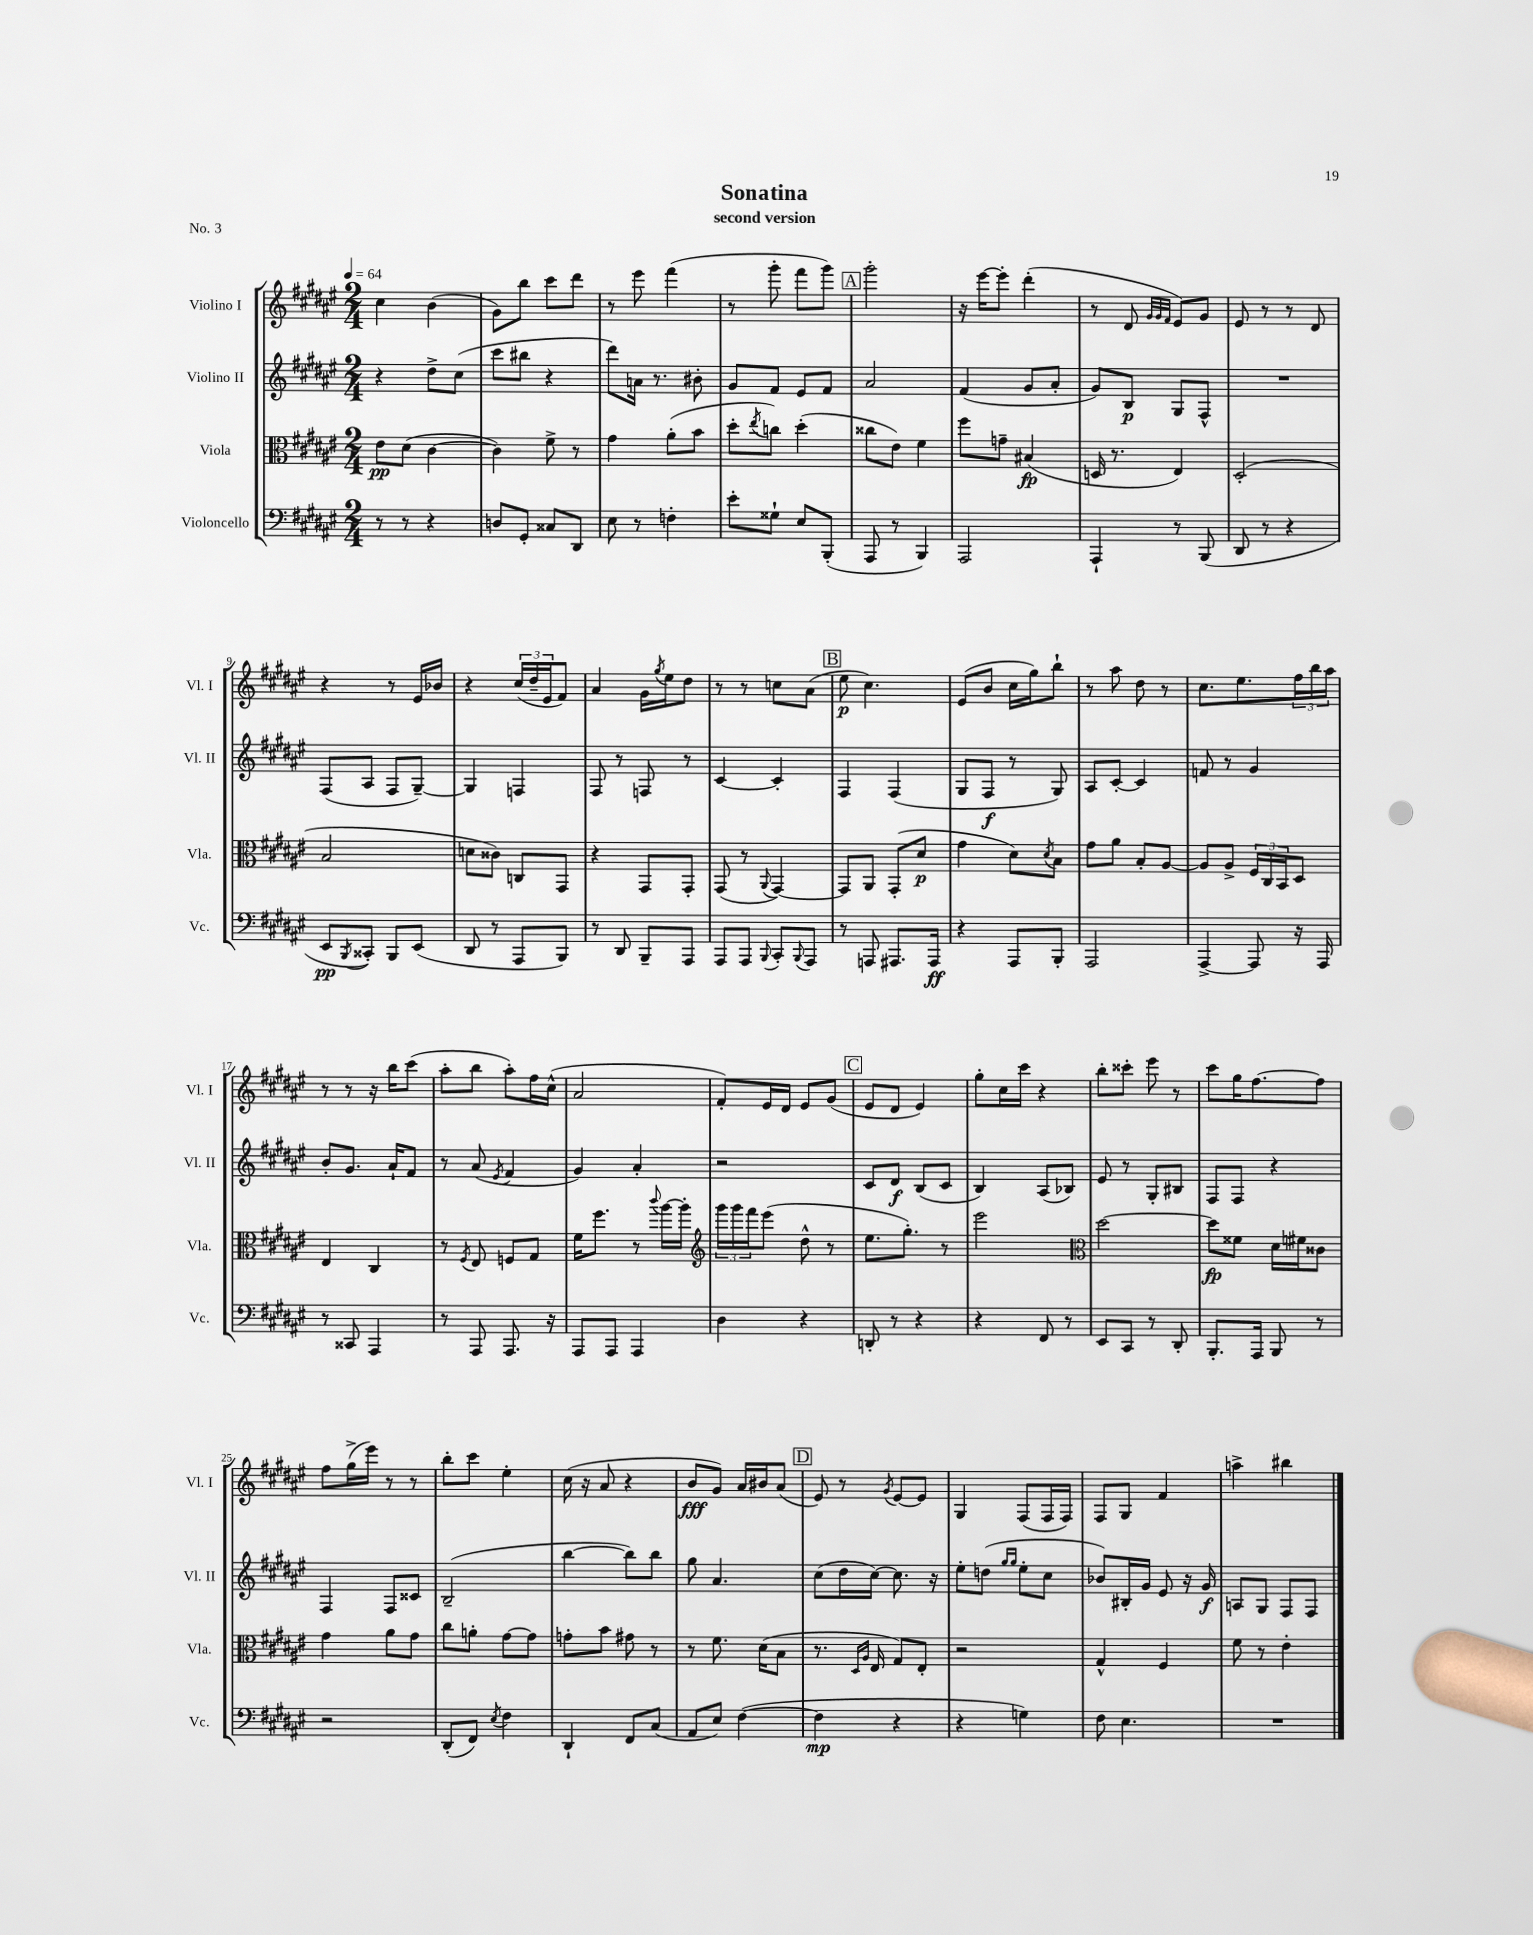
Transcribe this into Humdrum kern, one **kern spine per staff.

**kern	**kern	**kern	**kern
*staff4	*staff3	*staff2	*staff1
*clefF4	*clefC3	*clefG2	*clefG2
*k[f#c#g#d#a#e#]	*k[f#c#g#d#a#e#]	*k[f#c#g#d#a#e#]	*k[f#c#g#d#a#e#]
*M2/4	*M2/4	*M2/4	*M2/4
*MM64	*MM64	*MM64	*MM64
8r	8e#	4r	4cc#
8r	(8d#	.	.
4r	[4c#	8dd#^	(4b
.	.	(8cc#	.
=	=	=	=
8D	4c#])	8ccc#	8g#)
8GG#'	.	8bb#	8bb
8C##	8f#^	4r	8ccc#
8DD#	8r	.	8ddd#
=	=	=	=
8E#	4g#	8ddd#)	8r
8r	.	16a	8eee#
.	.	8.r	.
4F'	(8a#'	.	(4fff#
.	8b	8b#'	.
=	=	=	=
8e#'	8dd#'	8g#	8r
.	8qee#	.	.
8G##`	8cc)	8f#	8ggg#'
8E#	(4dd#'	8e#	8fff#
(8BBB'	.	8f#	8ggg#)
=	=	=	=
8AAA#	8cc##	2a#	2ggg#'
8r	8e#)	.	.
4BBB)	4f#	.	.
=	=	=	=
2AAA#	8ff#	(4f#	16r
.	.	.	[16eee#
.	8g~	.	8eee#']
.	(4B#	8g#	(4ddd#'
.	.	8a#'	.
=	=	=	=
4AAA#`	16D	8g#)	8r
.	8.r	.	.
.	.	8B	8d#
.	.	.	32qqg#
.	.	.	32qqg#
.	.	.	32qqf#
8r	4E#)	8G#	8e#)
(8BBB	.	8F#^^	8g#
=	=	=	=
8DD#	(2D#'	2r	8e#
8r	.	.	8r
4r	.	.	8r
.	.	.	8d#
=	=	=	=
8EE#	2B	(8F#	4r
8qBBB	.	.	.
8CC##')	.	8A#	.
8BBB	.	8F#	8r
(8EE#	.	[8G#~)	16e#
.	.	.	16b-
=	=	=	=
8DD#	8d	4G#]	4r
8r	8c##)	.	.
8AAA#	8C	4F	(24cc#
.	.	.	24dd#~
.	.	.	24e#
8BBB)	8GG#	.	8f#)
=	=	=	=
8r	4r	8F#	4a#
8DD#	.	8r	.
8BBB~	8GG#	8F	16g#
.	.	.	8qgg#
.	.	.	16ee#
8AAA#	8GG#'	8r	8dd#
=	=	=	=
8AAA#	(8GG#	[4c#	8r
8AAA#	8r	.	8r
8qqBBB	8qqAA#	.	.
8CC#'	[4GG#)	4c#']	8cc
8qqBBB	.	.	.
8AAA#	.	.	(8a#
=	=	=	=
8r	8GG#]	4F#	8ee#
8AAA	8AA#	.	4.cc#)
8.AAA#	(8GG#'	(4F#	.
.	8d#	.	.
16AAA#	.	.	.
=	=	=	=
4r	4g#	8G#	(8e#
.	.	8F#	8b
8AAA#	8d#)	8r	16cc#
.	.	.	16gg#)
.	8qd#	.	.
8BBB'	8B	8G#)	8bb`
=	=	=	=
2AAA#	8g#	8A#	8r
.	8a#	[8c#'	8aa#
.	8B'	4c#]	8dd#
.	[8A#	.	8r
=	=	=	=
[4AAA#^	8A#]	8f	8.cc#
.	8A#^	8r	.
.	.	.	8.ee#
8AAA#]	24F#	4g#	.
.	24C#	.	.
.	24BB	.	.
16r	8D#	.	24ff#
.	.	.	24bb
16AAA#	.	.	.
.	.	.	24aa#
=	=	=	=
8r	4E#	8b'	8r
8CC##	.	8.g#	8r
4AAA#	4C#	.	16r
.	.	16a#`	16bb
.	.	8f#	(8ccc#
=	=	=	=
8r	8r	8r	8aa#'
.	8qF#	.	.
8AAA#	8E#	(8a#	8bb
.	.	8qe#	.
8.AAA#	8F	4f#	8aa#')
.	8G#	.	16ff#
16r	.	.	(16cc#^^
=	=	=	=
8AAA#	16f#	4g#)	2a#
.	8.ff#	.	.
8AAA#	.	.	.
4AAA#	8r	4a#'	.
.	8qqccc#	.	.
.	[16aa#	.	.
.	16aa#']	.	.
=	=	=	=
*	*clefG2	*	*
4D#	24ggg#	2r	8f#')
.	24ggg#	.	.
.	24fff#	.	.
.	(8eee#	.	16e#
.	.	.	16d#
4r	8dd#^^	.	8e#
.	8r	.	(8g#
=	=	=	=
8DD'	8.ee#	8c#	8e#
8r	.	8d#	8d#
.	8.gg#')	.	.
4r	.	(8B	4e#)
.	8r	8c#	.
=	=	=	=
4r	2eee#	4B)	8gg#'
.	.	.	16cc#
.	.	.	16ccc#
8FF#	.	(8A#	4r
8r	.	8B-)	.
=	=	=	=
*	*clefC3	*	*
8EE#	[2dd#	8e#	8bb'
8CC#	.	8r	8ccc##'
8r	.	8G#'	8eee#
8DD#'	.	8B#	8r
=	=	=	=
8.BBB'	8dd#]	8F#	8ccc#
.	8f##	8F#	16gg#
16AAA#	.	.	[8.ff#
8BBB	16d#	4r	.
.	16f#	.	.
8r	8c##	.	8ff#]
=	=	=	=
2r	4g#	4F#	8ff#
.	.	.	(16gg#^
.	.	.	16eee#)
.	8a#	8F#	8r
.	8g#	8c##	8r
=	=	=	=
(8DD#'	8cc#	(2B~	8bb'
8FF#)	8a'	.	8ccc#
8qE#	.	.	.
4F#	[8g#	.	4ee#'
.	8g#]	.	.
=	=	=	=
4DD#`	8g'	[4bb	(16cc#
.	.	.	16r
.	8b	.	8a#
8FF#	8g#	8bb])	4r
(8C#	8r	8bb	.
=	=	=	=
8AA#	8r	8gg#	8b
8E#)	8.f#	4.a#	8g#)
([4F#	.	.	16a#
.	(16d#	.	16b#
.	8B	.	(8a#
=	=	=	=
4F#]	8.r	(8cc#	8e#)
.	.	16dd#	8r
.	16qqD#	.	.
.	16qqA#	.	.
.	16E#	[16cc#)	.
.	.	.	8qg#
4r	8G#)	8.cc#]	[8e#
.	8E#'	.	8e#]
.	.	16r	.
=	=	=	=
4r	2r	8ee#'	4G#
.	.	(8dd	.
.	.	16qqgg#	.
.	.	16qqgg#	.
4G)	.	8ee#'	(8F#
.	.	8cc#	16F#
.	.	.	16F#)
=	=	=	=
8F#	4G#^^	8b-)	8F#
4.E#	.	16B#'	8G#
.	.	16g#	.
.	4F#	8e#	4f#
.	.	16r	.
.	.	16g#	.
=	=	=	=
2r	8f#	8A	4aa^
.	8r	8G#	.
.	4e#'	8F#	4bb#
.	.	8F#	.
==	==	==	==
*-	*-	*-	*-
